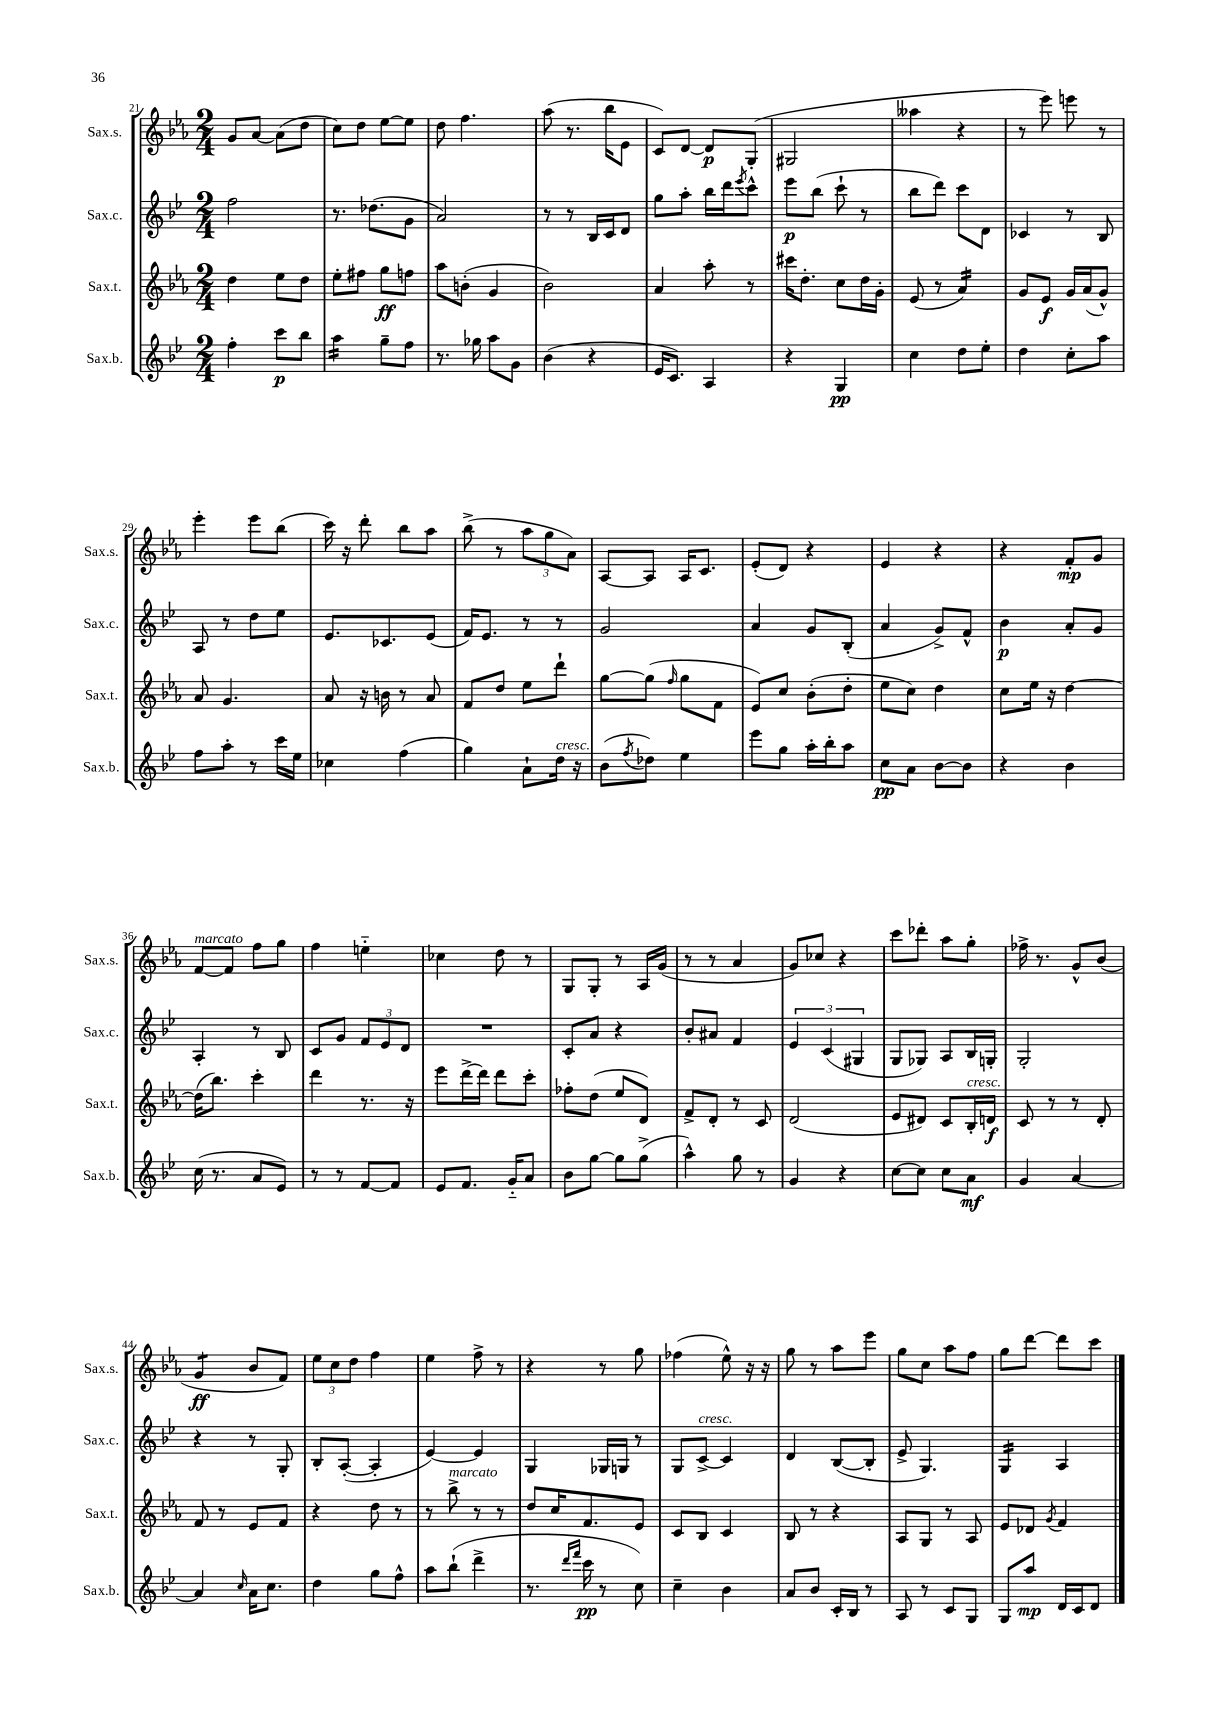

**kern	**kern	**kern	**kern
*staff4	*staff3	*staff2	*staff1
*clefG2	*clefG2	*clefG2	*clefG2
*k[b-e-]	*k[b-e-a-]	*k[b-e-]	*k[b-e-a-]
*M2/4	*M2/4	*M2/4	*M2/4
4ff'	4dd	2ff	8g
.	.	.	[8a-
8ccc	8ee-	.	(8a-]
8bb-	8dd	.	8dd
=	=	=	=
4aa	8ee-'	8.r	8cc)
.	8ff#	.	8dd
.	.	(8.dd-	.
8gg~	8gg	.	[8ee-
8ff	8ff	8g	8ee-]
=	=	=	=
8.r	8aa-	2a)	8dd
.	(8b'	.	4.ff
16gg-	.	.	.
8aa	4g	.	.
8g	.	.	.
=	=	=	=
(4b-	2b-)	8r	(8aa-
.	.	8r	8.r
4r	.	16B-	.
.	.	16c	16bb-
.	.	8d	8e-
=	=	=	=
16e-	4a-	8gg	8c)
8.c)	.	.	.
.	.	8aa'	[8d
4A	8aa-'	16bb-	8d]
.	.	16ddd	.
.	.	8qeee-	.
.	8r	8ccc^^	(8G'
=	=	=	=
4r	16ccc#	8eee-	2G#
.	8.dd'	.	.
.	.	(8bb-	.
4G	8cc	8ccc`	.
.	16dd	8r	.
.	16g'	.	.
=	=	=	=
4cc	(8e-	8bb-	4aa--
.	8r	8ddd)	.
8dd	4a-)	8ccc	4r
8ee-'	.	8d	.
=	=	=	=
4dd	8g	4c-	8r
.	8e-	.	8eee-)
8cc'	16g	8r	8eee
.	(16a-	.	.
8aa	8g^^)	8B-	8r
=	=	=	=
8ff	8a-	8A	4eee-'
8aa'	4.g	8r	.
8r	.	8dd	8eee-
16ccc	.	8ee-	(8bb-
16ee-	.	.	.
=	=	=	=
4cc-	8a-	8.e-	16ccc)
.	.	.	16r
.	16r	.	8ddd'
.	16b	8.c-	.
(4ff	8r	.	8bb-
.	8a-	(8e-	8aa-
=	=	=	=
4gg)	8f	16f)	(8bb-^
.	.	8.e-	.
.	8dd	.	8r
8a`	8ee-	8r	12aa-
.	.	.	12gg
16dd	8ddd`	8r	.
.	.	.	12a-)
16r	.	.	.
=	=	=	=
(8b-	[8gg	2g	[8A-
8qff	.	.	.
8dd-)	(8gg]	.	8A-]
.	16qqff	.	.
4ee-	8gg	.	16A-
.	.	.	8.c
.	8f	.	.
=	=	=	=
8eee-	8e-)	4a	(8e-'
8gg	8cc	.	8d)
16aa'	(8b-'	8g	4r
16bb-'	.	.	.
8aa	8dd'	(8B-'	.
=	=	=	=
8cc	8ee-	4a	4e-
8a	8cc)	.	.
[8b-	4dd	8g^)	4r
8b-]	.	8f^^	.
=	=	=	=
4r	8cc	4b-	4r
.	16ee-	.	.
.	16r	.	.
4b-	[4dd	8a'	8f'
.	.	8g	8g
=	=	=	=
(16cc	(16dd]	4A'	[8f
8.r	8.bb-)	.	.
.	.	.	8f]
8a	4ccc'	8r	8ff
8e-)	.	8B-	8gg
=	=	=	=
8r	4ddd	8c	4ff
8r	.	8g	.
[8f	8.r	12f	4ee'~
.	.	12e-	.
8f]	.	.	.
.	.	12d	.
.	16r	.	.
=	=	=	=
8e-	8eee-	2r	4cc-
8.f	[16ddd^	.	.
.	16ddd]	.	.
.	8ddd	.	8dd
16g'~	.	.	.
8a	8ccc'	.	8r
=	=	=	=
8b-	8ff-'	8c'	8G
[8gg	(8dd	8a	8G'
8gg]	8ee-	4r	8r
(8gg^	8d)	.	16A-
.	.	.	(16g
=	=	=	=
4aa^^)	8f^	8b-'	8r
.	8d'	8a#	8r
8gg	8r	4f	4a-
8r	8c	.	.
=	=	=	=
4g	(2d	6e-	8g)
.	.	.	8cc-
.	.	(6c	.
4r	.	.	4r
.	.	6G#	.
=	=	=	=
[8cc	8e-	8G	8ccc
8cc]	8d#)	8G-)	8ddd-'
8cc	8c	8A	8aa-
8a	16B-'	16B-	8gg'
.	16d	16G'	.
=	=	=	=
4g	8c	2G'	16ff-^
.	.	.	8.r
.	8r	.	.
[4a	8r	.	8g^^
.	8d'	.	(8b-
=	=	=	=
4a]	8f	4r	4g
.	8r	.	.
16qqcc	.	.	.
16a	8e-	8r	8b-
8.cc	.	.	.
.	8f	8G'	8f)
=	=	=	=
4dd	4r	8B-'	12ee-
.	.	.	12cc
.	.	([8A'	.
.	.	.	12dd
8gg	8dd	4A']	4ff
8ff^^	8r	.	.
=	=	=	=
8aa	8r	[4e-)	4ee-
(8bb-`	8bb-^	.	.
4ddd^	8r	4e-]	8ff^
.	8r	.	8r
=	=	=	=
8.r	8dd	4G	4r
.	16cc	.	.
16qqddd	.	.	.
16qqfff	.	.	.
16ccc	8.f	.	.
8r	.	16G-	8r
.	.	16G	.
8cc)	8e-	8r	8gg
=	=	=	=
4cc~	8c	8G	(4ff-
.	8B-	[8c^	.
4b-	4c	4c]	8ee-^^)
.	.	.	16r
.	.	.	16r
=	=	=	=
8a	8B-	4d	8gg
8b-	8r	.	8r
16c'	4r	([8B-	8aa-
16B-	.	.	.
8r	.	8B-']	8eee-
=	=	=	=
8A	8A-	8e-^	8gg
8r	8G	4.G)	8cc
8c	8r	.	8aa-
8G	8A-	.	8ff
=	=	=	=
8G	8e-	4G	8gg
8aa	8d-	.	[8ddd
.	8qg	.	.
16d	4f	4A	8ddd]
16c	.	.	.
8d	.	.	8ccc
==	==	==	==
*-	*-	*-	*-
